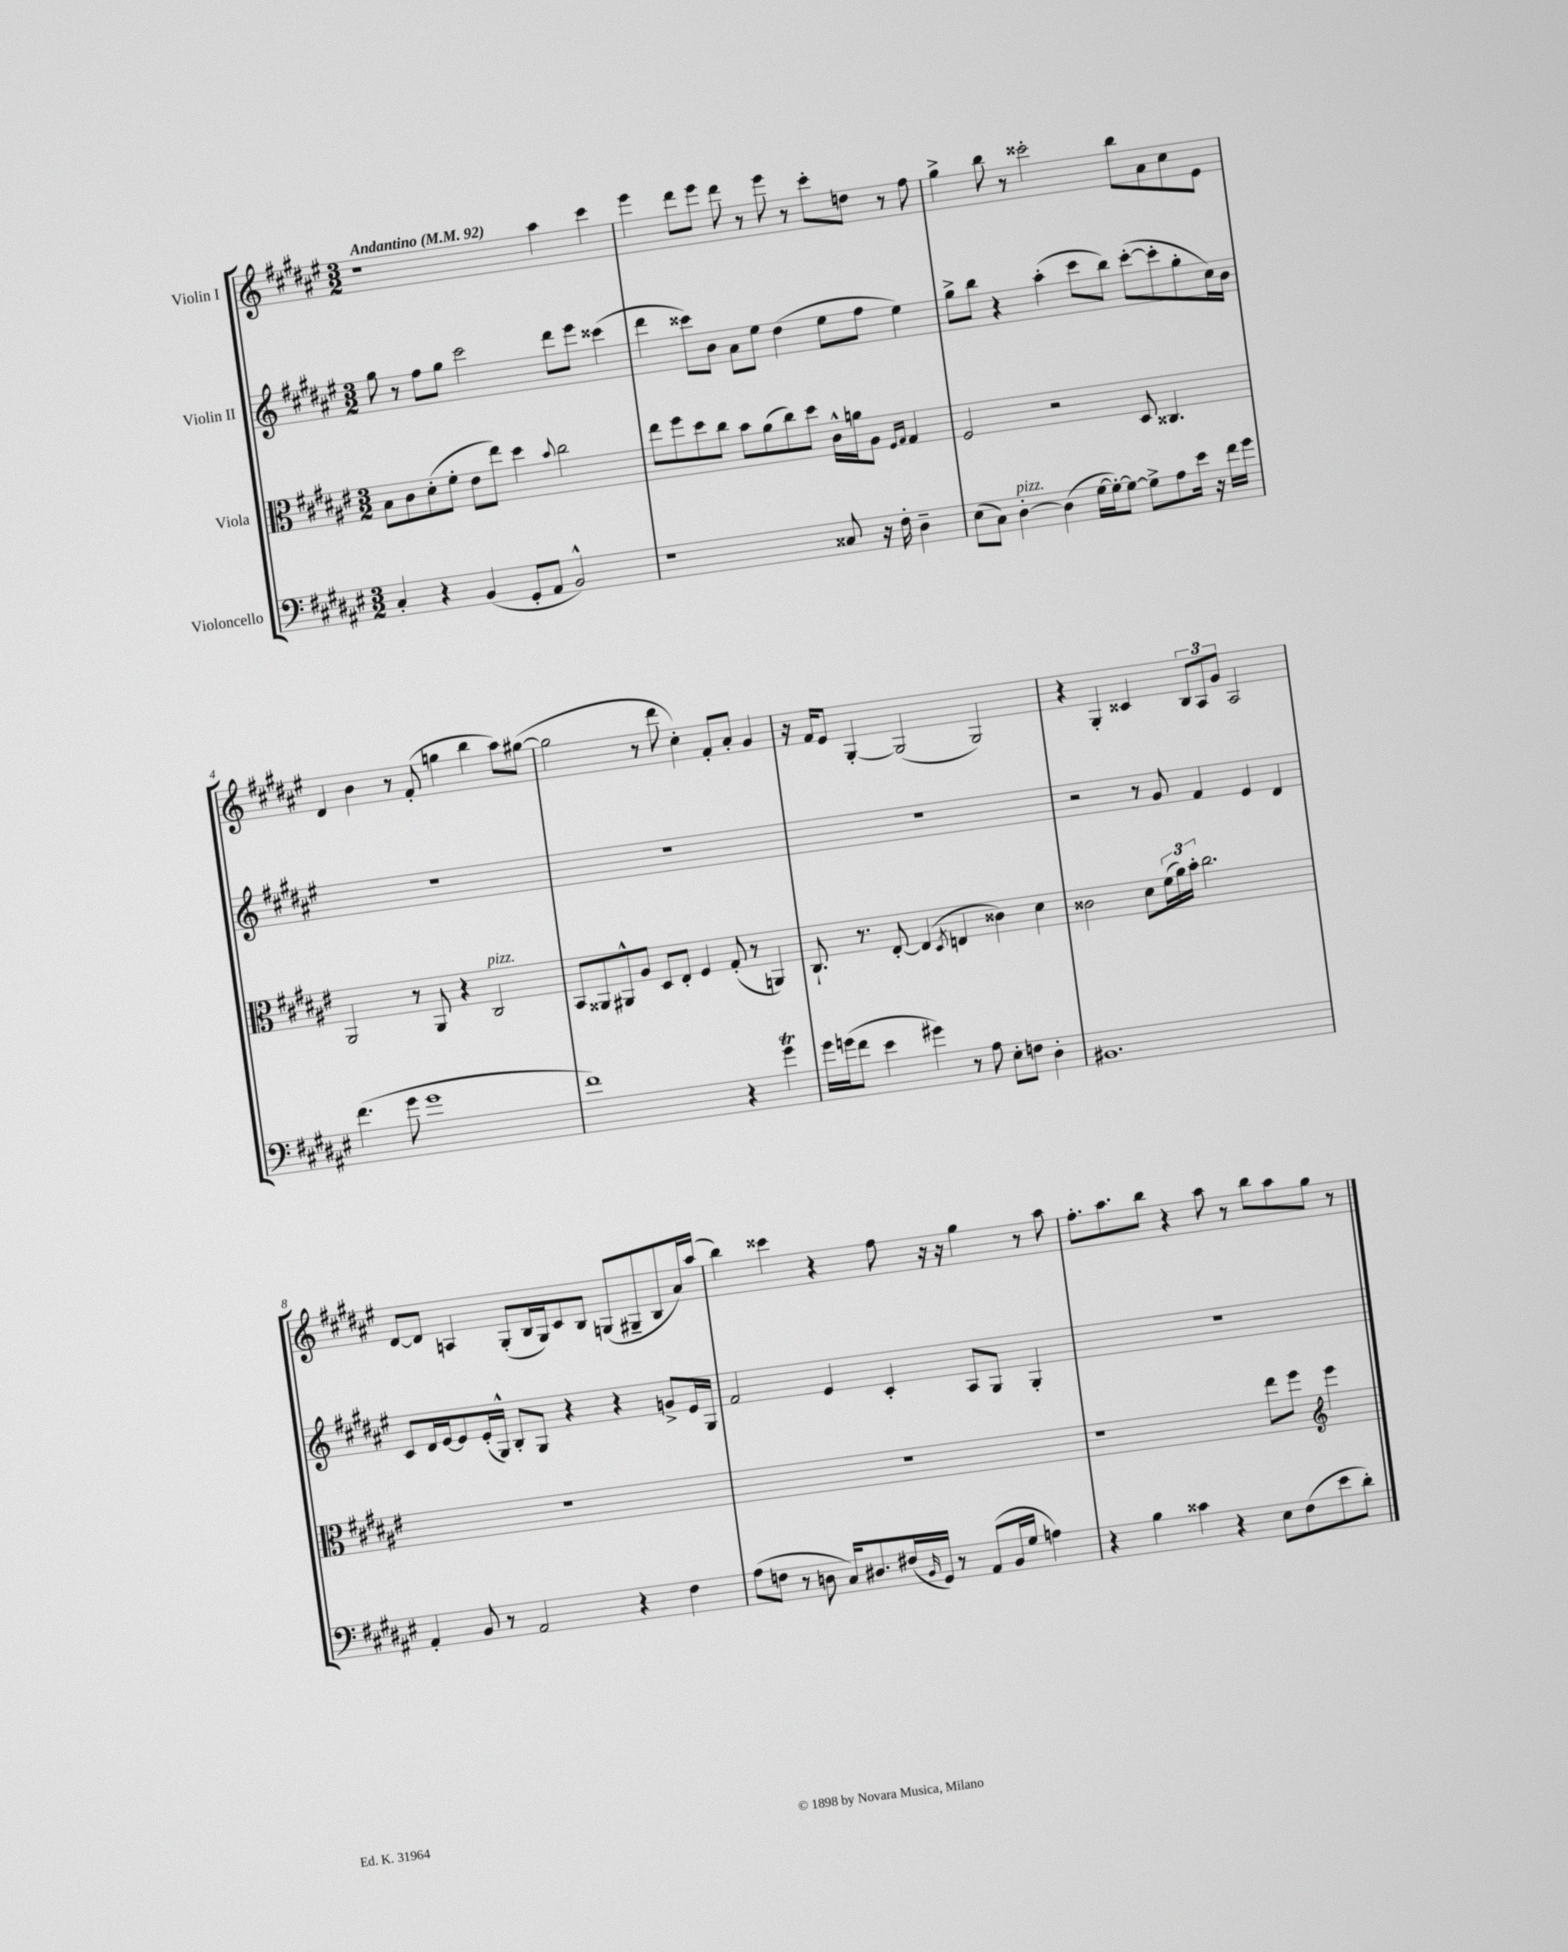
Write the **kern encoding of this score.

**kern	**kern	**kern	**kern
*part4	*part3	*part2	*part1
*staff4	*staff3	*staff2	*staff1
*I"Violoncello	*I"Viola	*I"Violin II	*I"Violin I
*clefF4	*clefC3	*clefG2	*clefG2
*k[f#c#g#d#a#e#]	*k[f#c#g#d#a#e#]	*k[f#c#g#d#a#e#]	*k[f#c#g#d#a#e#]
*M3/2	*M3/2	*M3/2	*M3/2
*MM92	*MM92	*MM92	*MM92
=1	=1	=1	=1
!	!	!	!LO:TX:a:B:t=Andantino
4C#'/	8B\L	8gg#\	1r
.	8c#\	8r	.
4r	(8d#'\	8ff#\L	.
.	8f#'\J	8gg#\J	.
(4BB/	8e#\L	2ccc#\	.
.	8ee#\J)	.	.
8GG#'/L	4dd#\	.	.
8AA#/J	.	.	.
.	8qqb/	.	.
2BB^^/)	2cc#\	8ddd#\L	4aa#\
.	.	8eee#\J	.
.	.	(4ccc##X\	4ccc#\
=2	=2	=2	=2
1r	8ee#\L	4ddd#\	4eee#\
.	8ff#\	.	.
.	8dd#\	8ccc##X\L)	8ddd#\L
.	8cc#\J	8b\J	8eee#\J
.	8b\L	8a#\L	8ddd#\
.	(8a#\	8ee#\J	8r
.	8cc#\)	(4dd#\	8eee#\
.	8dd#\J	.	8r
8C##X/	16c#^^\LL	8ee#\L	8ccc#'\L
.	16an\J	.	.
16r	8A#\J	8ff#\J	8ddn\J
16F#'\	.	.	.
.	16qqF#/LL	.	.
.	16qqG#/JJ	.	.
4D#~\	4G#/	4ee#\)	8r
.	.	.	8ff#\
=3	=3	=3	=3
(8E#\L	2F#/	8gg#^\L	4gg#^\
8C#\J)	.	8bb\J	.
!LO:TX:a:i:t=pizz.	!	!	!
[4D#'\	.	4r	8bb\
.	.	.	8r
(4D#\]	2r	(4aa#'\	2ccc##X'\
[16G#\LL	.	8ccc#\L	.
16G#'\J_)	.	.	.
8G#\J_	.	8bb\J)	.
8G#^\L]	8D#/	([8ccc#'\L	8bb\L
8A#\	4.C##X/	8ccc#'\]	8a#\
16e#\Jk	.	8gg#'\	8cc#\
16r	.	.	.
16f#\LL	.	16cc#\L)	8e#\J
16g#\JJ	.	16b\JJ	.
!!LO:LB:g=z
=4	=4	=4	=4
(4.f#\	2AA#/	1.r	4d#/
.	.	.	4b\
8g#\	.	.	.
1g#	8r	.	8r
.	8AA#/	.	(8f#'/
.	4r	.	4ggn\
!	!LO:TX:a:i:t=pizz.	!	!
.	2C#/	.	4bb\
.	.	.	8aa#\L)
.	.	.	([8gg#X\J
=5	=5	=5	=5
1f#)	8BB/L	1.r	2gg#\]
.	8AA##X/	.	.
.	8AA#X^^/	.	.
.	8A#/J	.	.
.	8D#/L	.	8r
.	8E#'/J	.	8ddd#\
.	4F#/	.	4cc#'\)
4r	(8G#'/	.	8f#'/L
.	8r	.	8a#'/J
4g#T\	4AAn/)	.	4g#/
=6	=6	=6	=6
16g#\LL	8.C#`/	1.r	16r
(16gn\J	.	.	16f#/KL
8f#\J	.	.	8e#/J
.	8.r	.	.
4e#\	.	.	[4G#'/
.	[8E#'/	.	.
4g#X\)	(4E#/]	.	(2G#/]
.	8qD#/	.	.
8r	4En/	.	.
8A#\	.	.	.
8E#'\L	4c##X\)	.	2G#/)
8Fn\J	.	.	.
4D#'\	4d#\	.	.
=7	=7	=7	=7
1.BB#X	2c##X\	2r	4r
.	.	.	4G#'/
.	8d#\L	8r	4c##X/
.	(24f#\L	8g#/	.
.	24a#\)	.	.
.	24b'\JJ	.	.
.	2.cc#\	4f#/	12B/L
.	.	.	12A#/
.	.	.	12g#/J
.	.	4e#/	2A#/
.	.	4d#/	.
!!LO:LB:g=z
=8	=8	=8	=8
4AA#'/	1.r	8c#/L	[8d#/L
.	.	16d#/L	8d#/J]
.	.	[16e#/J	.
8BB/	.	8e#/]	4An/
8r	.	(16e#'/L	.
.	.	16G#^^/JJ)	.
2AA#/	.	8B'/L	(8G#'/L
.	.	8G#/J	16B/L
.	.	.	16G#/J)
.	.	4r	8c#/
.	.	.	8B/J
4r	.	4r	(8Gn/L
.	.	.	8G#X~/
4F#\	.	8gn^/L	8B/
.	.	16e#/L	16a#/L)
.	.	16G#/JJ	(16aa#/JJ
=9	=9	=9	=9
(8A#\L	1.r	2f#/	4bb\)
8Fn\J	.	.	.
8r	.	.	4ccc##X\
8Dn\	.	.	.
16C#/KL)	.	4e#/	4r
8.D#X/	.	.	.
(16F#X/L	.	4c#'/	8ff#\
16qqBB/	.	.	.
16GG#/JJ)	.	.	.
8r	.	.	16r
.	.	.	16r
(8AA#/L	.	8A#/L	4gg#\
16BB/L	.	8G#/J	.
16G#/JJ	.	.	.
4An\)	.	4G#'/	8r
.	.	.	8aa#\
=10	=10	=10	=10
4r	1r	1.r	8.ff#'\L
.	.	.	8.aa#\
4B\	.	.	.
.	.	.	8bb\J
4c##X\	.	.	4r
4r	.	.	8aa#\
.	.	.	8r
8E#\L	8ee#\L	.	8bb\L
(8F#\	8ff#\J	.	8aa#\
*	*clefG2	*	*
8e#\	4eee#\	.	8gg#\J
8d#'\J)	.	.	8r
==	==	==	==
*-	*-	*-	*-
